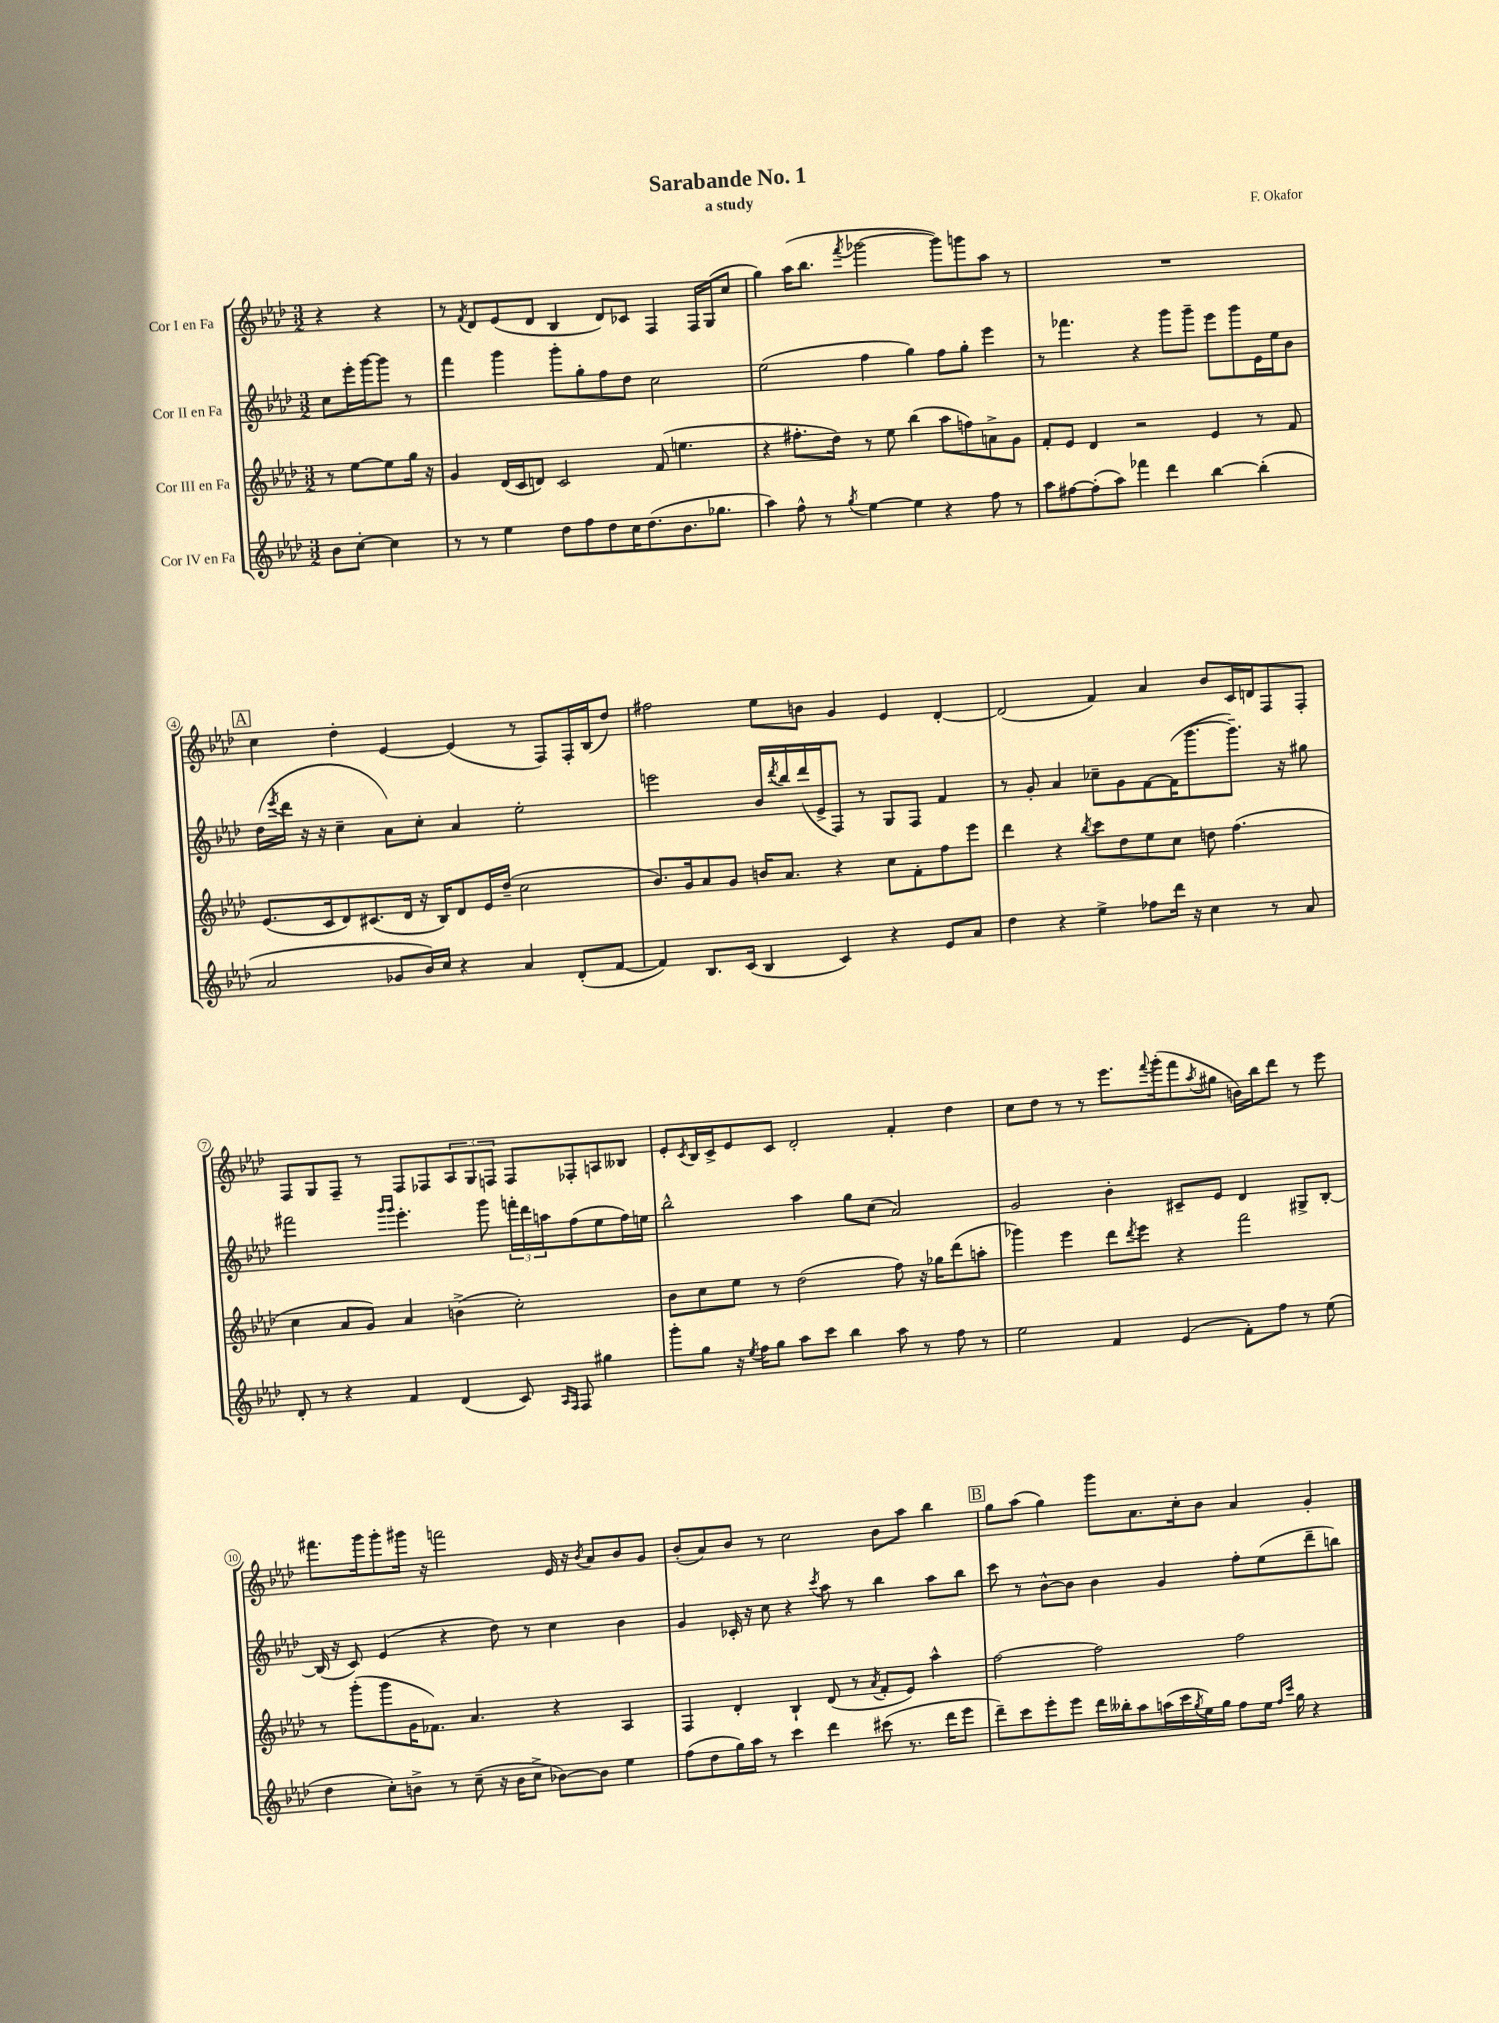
\header { title = "Sarabande No. 1" composer = "F. Okafor" subtitle = "a study" }
<<
\new StaffGroup <<
\new Staff = "s0" \with { instrumentName = "Cor I en Fa" } {
    \clef treble \key aes \major \numericTimeSignature \time 3/2 \partial 2
    r4 r4 |
    r8 \acciaccatura { f'8 } des'8 ees'8( des'8 bes4 des'8) ces'8 f4 f16 g16( c''8 |
    g''4) aes''16( bes''8. \acciaccatura { f'''8 } ges'''2~ ges'''8) g'''8 aes''8 r8 |
    R1. |
    \mark \markup { \box "A" } c''4 des''4-. ees'4~ ees'4( r8 f8) f16-. bes16( des''8) |
    fis''2 ees''8 b'8 g'4 ees'4 des'4~-. |
    des'2( f'4) aes'4 bes'8 c'16 d'16 f8 f8-. |
    f8 g8 f8-- r8 f8 fes8 \tuplet 3/2 { aes8 g8 f8 } f8 fes8-. a8 beses8 |
    ees'8-. \acciaccatura { c'8 } bes16 c'16-> ees'8 c'8 des'2-. f'4-. des''4 |
    c''8 des''8 r8 r8 ees'''8. \appoggiatura { f'''8 } g'''16-.( f'''8 \acciaccatura { aes''8 } gis''8 b'16) bes''16 des'''8 r8 ees'''8 |
    fis'''8. g'''16 g'''8-. gis'''16 r16 f'''2 ees'16 r16 \acciaccatura { bes'8 } aes'8 bes'8 g'8 |
    bes'8-.( aes'8) bes'8 r8 c''2 bes'8 aes''8 bes''4 |
    \mark \markup { \box "B" } g''8 aes''8( g''4) g'''8 aes'8. c''16-. bes'8 aes'4 g'4-. \bar "|." |
}
\new Staff = "s1" \with { instrumentName = "Cor II en Fa" } {
    \clef treble \key aes \major \numericTimeSignature \time 3/2 \partial 2
    c''8 ees'''16-. g'''16~ g'''8 r8 |
    f'''4 g'''4 g'''8-. g''8-. f''8 des''8 c''2 |
    ees''2( f''4 g''4) f''8 g''8-. ees'''4 |
    r8 fes'''4. r4 g'''8 g'''8-- ees'''8 g'''8 ees'16 ees''16 bes'8 |
    \mark \markup { \box "A" } des''16( \acciaccatura { ees'''8 } des'''16 r16 r16 c''4-- aes'8) c''8-. aes'4 ees''2-. |
    e'''2 bes'16 \acciaccatura { des'''8 } bes''16 des'''16( ees'16-> f8) r8 g8 f8 f'4 |
    r8 g'8-. aes'4 ces''8-- g'8 f'8~ f'16( g'''8.~ g'''8.--) r16 gis''8 |
    fis'''2 \grace { g'''16 g'''16 } ees'''4.-. g'''8 \tuplet 3/2 { f'''16-. des'''16 a''16 } f''8( ees''8 f''16) e''16 |
    bes''2-^ aes''4 g''8 c''8( aes'2) |
    g'2 bes'4-. cis'8-- ees'8 des'4 gis8-> bes8~-. |
    bes16( r16 c'8) ees'4( r4 des''8) r8 c''4 bes'4 |
    g'4 ces'16-. r16 c''8 r4 \acciaccatura { c'''8 } aes''8 r8 bes''4 aes''8 bes''8 |
    \mark \markup { \box "B" } c'''8 r8 bes'8~-^ bes'8 bes'4 g'4 f''8-. ees''8( des'''8-- b''8) \bar "|." |
}
\new Staff = "s2" \with { instrumentName = "Cor III en Fa" } {
    \clef treble \key aes \major \numericTimeSignature \time 3/2 \partial 2
    r8 ees''8~ ees''8 g''16 r16 |
    g'4 des'16( c'16 d'8) c'2 f'8( e''4. |
    r4 fis''8.-. des''16) r8 ees''8 bes''4( aes''8 f''8) a'8-> g'8 |
    f'8-. ees'8 des'4 r2 ees'4 r8 f'8 |
    \mark \markup { \box "A" } ees'8.( c'16 des'8) cis'8.( des'16 r16 bes16) des'8 ees'16 des''16--( c''2 |
    bes'8.) g'16 aes'8 g'8 b'16 aes'8. r4 c''8 f'8-. f''8 ees'''8 |
    des'''4 r4 \acciaccatura { bes''8 } c'''8 des''8 ees''8 c''8 d''8 f''4.( |
    c''4 aes'8 g'8) aes'4 b'4->( c''2-.) |
    bes'8 c''8 ees''8 r8 des''2( f''8) r16 ges''16 des'''8( a''8-. |
    ges'''4) ees'''4 des'''8 \acciaccatura { des'''8 } ees'''8 r4 f'''2 |
    r8 g'''8-.( g'''8 g'16 fes'8.) aes'4. r4 aes4 |
    f4 des'4-. bes4-! des'8( r8 \acciaccatura { aes'8 } f'8-. ees'8) aes''4-^ |
    \mark \markup { \box "B" } f''2~ f''2 f''2 \bar "|." |
}
\new Staff = "s3" \with { instrumentName = "Cor IV en Fa" } {
    \clef treble \key aes \major \numericTimeSignature \time 3/2 \partial 2
    bes'8 c''8~-. c''4 |
    r8 r8 ees''4 des''8 f''8 des''8 c''16 des''8.( bes'8. ges''8. |
    aes''4) f''8-^ r8 \acciaccatura { g''8 } ees''4~ ees''4 r4 f''8 r8 |
    aes''8 fis''8~ fis''8-.( aes''8) fes'''4 des'''4 bes''4~ bes''4-.( |
    \mark \markup { \box "A" } aes'2 ges'8 bes'16) c''16 r4 aes'4 des'8-.( f'8~ |
    f'4) bes8. c'16( bes4 c'4) r4 ees'8 aes'8 |
    des''4 r4 ees''4-> fes''8 des'''16 r16 c''4 r8 aes'8 |
    des'8-. r8 r4 f'4 des'4( c'8) \grace { aes16 f16 } f8 gis''4 |
    g'''8-. g''8 r16 \acciaccatura { ees''8 } f''16 g''8 aes''8 c'''8 bes''4 aes''8 r8 f''8 r8 |
    ees''2 f'4 ees'4( f'8-.) f''8 r8 ees''8( |
    des''4 c''8-.) b'8-> r8 c''8--( r16 b'16 c''8-> bes'8~) bes'8 ees''4 |
    f''8( des''8 g''16) aes''16 r8 c'''4 des'''4 cis'''8( r8. des'''16 ees'''8 |
    \mark \markup { \box "B" } des'''8--) c'''8 ees'''8-. ees'''8 des'''16 beses''16-. aes''8 a''16( c'''16 \acciaccatura { g''8 } ees''16) g''16 f''8 ees''16 \grace { f''16 c'''16 } g''16 r4 \bar "|." |
}
>>
>>
\layout { \context { \Score \override BarNumber.stencil = #(make-stencil-circler 0.1 0.3 ly:text-interface::print) } }
